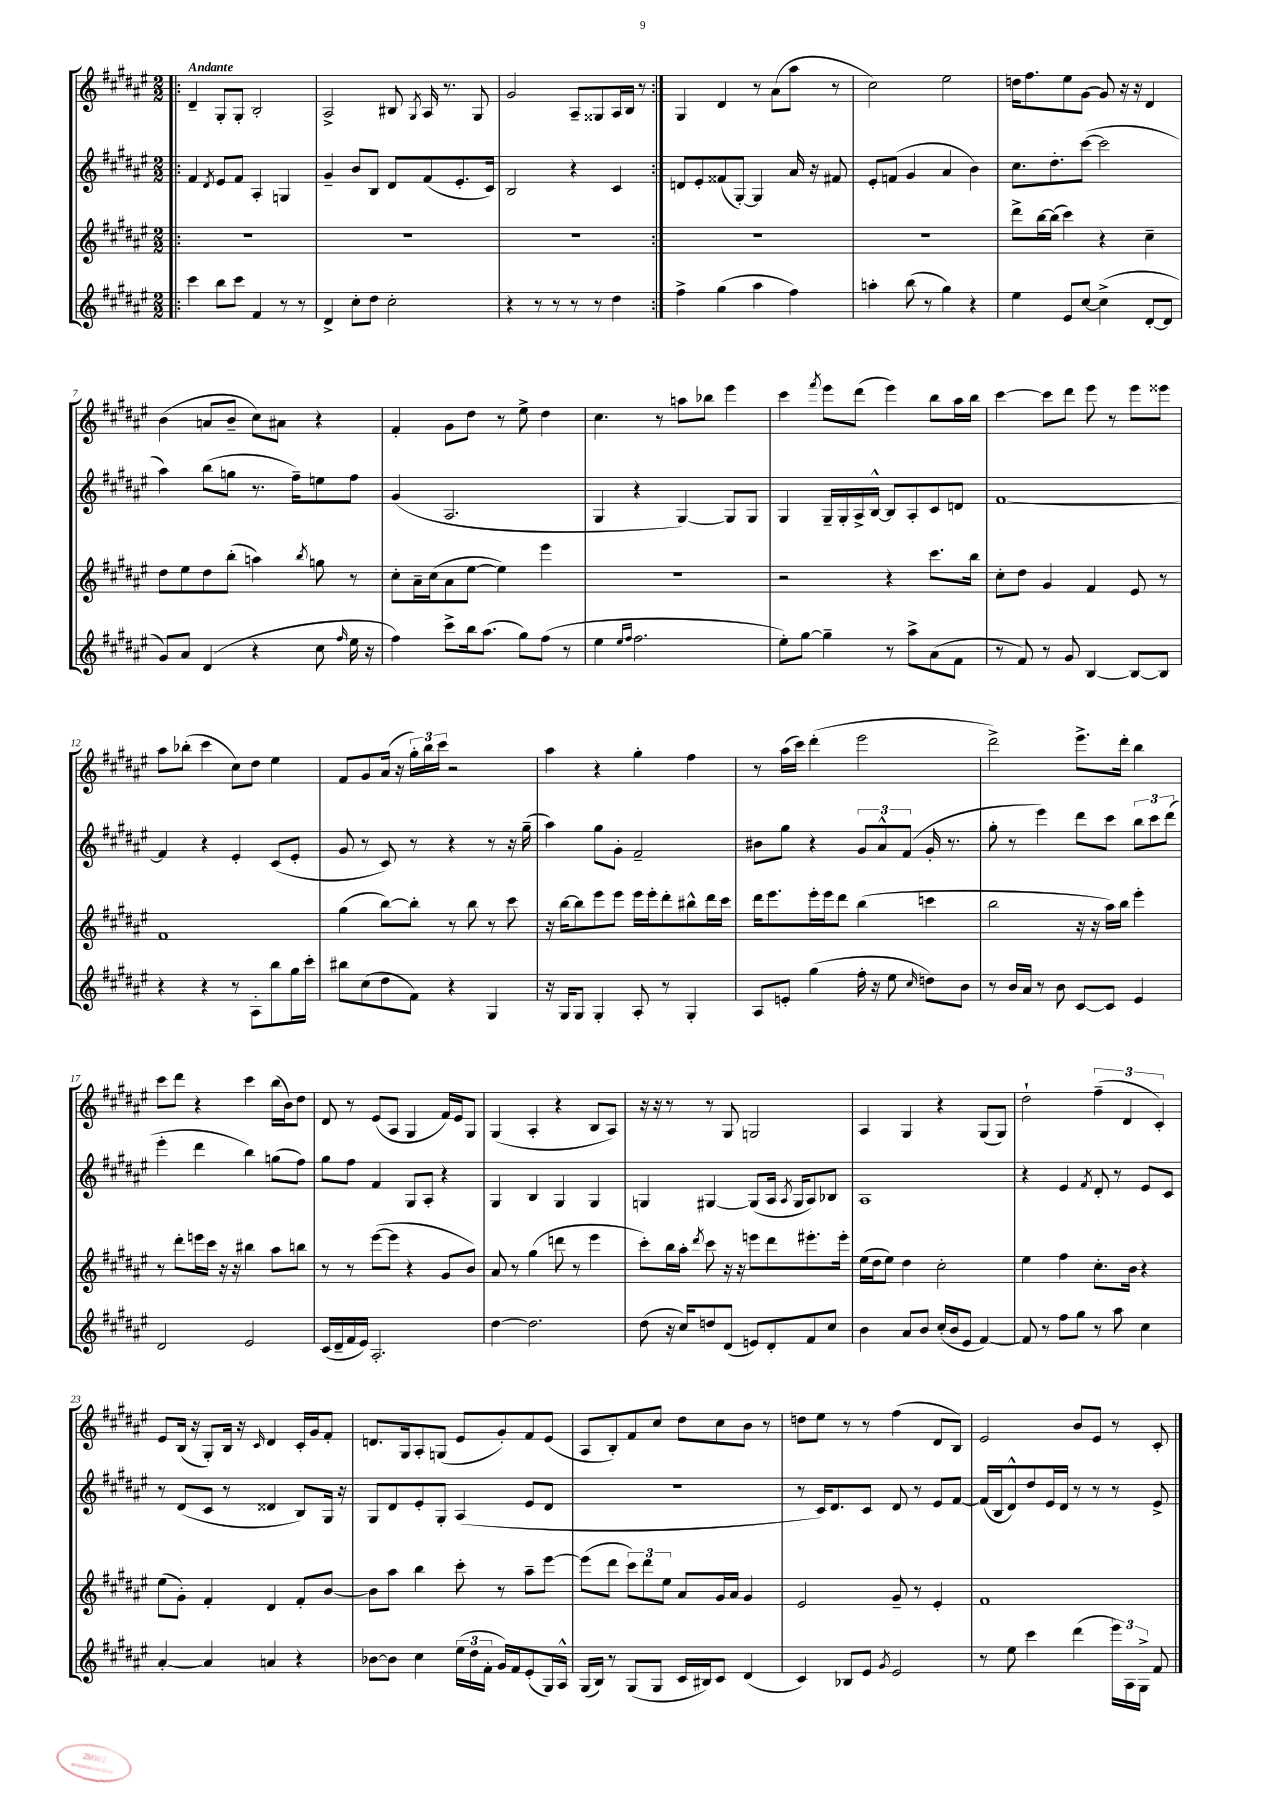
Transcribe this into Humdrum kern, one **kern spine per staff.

**kern	**kern	**kern	**kern
*staff4	*staff3	*staff2	*staff1
*clefG2	*clefG2	*clefG2	*clefG2
*k[f#c#g#d#a#e#]	*k[f#c#g#d#a#e#]	*k[f#c#g#d#a#e#]	*k[f#c#g#d#a#e#]
*M2/2	*M2/2	*M2/2	*M2/2
=!|:	=!|:	=!|:	=!|:
4ccc#	1r	4f#	4d#~
.	.	8qd#	.
8bb	.	8e#	8G#'
8ccc#	.	8f#	8G#'
4f#	.	4A#'	2B'
8r	.	4G	.
8r	.	.	.
=	=	=	=
4d#^	1r	4g#~	2A#^
8cc#'	.	8b	.
8dd#	.	8B	.
2cc#'	.	8d#	8B#
.	.	.	8qG#
.	.	(8f#	16A#
.	.	.	8.r
.	.	8.e#'	.
.	.	.	8G#
.	.	16c#)	.
=	=	=	=
4r	1r	2B	2g#
8r	.	.	.
8r	.	.	.
8r	.	4r	8A#~
8r	.	.	8G##
4dd#	.	4c#	16A#
.	.	.	16B
.	.	.	8r
=:|!	=:|!	=:|!	=:|!
4ff#^	1r	8d	4G#
.	.	8e#'	.
(4gg#	.	(8f##	4d#
.	.	[8G#')	.
4aa#	.	4G#]	8r
.	.	.	(8a#
4ff#)	.	16a#	8aa#
.	.	16r	.
.	.	8f#	8r
=	=	=	=
4aa'	1r	8e#'	2cc#)
.	.	(8f	.
(8bb	.	4g#	.
8r	.	.	.
4gg#)	.	4a#	2ee#
4r	.	4b)	.
=	=	=	=
4ee#	8ddd#^	8.cc#	16dd
.	.	.	8.ff#
.	[16bb	.	.
.	(16bb]	8.dd#'	.
8e#	4ccc#)	.	8ee#
[8cc#	.	([8ccc#	[8g#
(4cc#^]	4r	2ccc#]	8g#]
.	.	.	16r
.	.	.	16r
[8d#'	4cc#~	.	4d#
8d#]	.	.	.
=	=	=	=
8g#)	8dd#	4aa#)	(4b
8a#	8ee#	.	.
(4d#	8dd#	(8bb	8a
.	(8bb'	8gg	8b~
4r	4aa)	8.r	8cc#)
.	.	.	8a#
.	.	16ff#~)	.
.	8qbb	.	.
8cc#	8gg	8ee	4r
16qqff#	.	.	.
16ee#	8r	8ff#	.
16r	.	.	.
=	=	=	=
4ff#)	8cc#'	(4g#	4f#'
.	16a#~	.	.
.	(16cc#	.	.
8ccc#^	8a#	2.A#	8g#
16bb	[8ee#	.	8dd#
(8.aa#	.	.	.
.	4ee#])	.	8r
8gg#)	.	.	8ee#^
(8ff#	4eee#	.	4dd#
8r	.	.	.
=	=	=	=
4ee#	1r	4G#	4.cc#
16qqee#	.	.	.
16qqff#	.	.	.
2.ff#	.	4r	.
.	.	.	8r
.	.	[4G#)	8aa
.	.	.	8bb-
.	.	8G#]	4eee#
.	.	8G#	.
=	=	=	=
8ee#')	2r	4G#	4ccc#
[8gg#	.	.	.
.	.	.	8qfff#
4gg#~]	.	16G#~	8eee#
.	.	16G#'	.
.	.	16A#^	(8ddd#
.	.	[16B^^	.
8r	4r	8B]	4eee#)
8aa#^	.	8A#'	.
(8a#	8.ccc#	8c#	8bb
8f#	.	8d	16aa#
.	16bb	.	16bb
=	=	=	=
8r	8cc#'	[1f#	[4ccc#
8f#)	8dd#	.	.
8r	4g#	.	8ccc#]
8g#	.	.	8ddd#
[4B	4f#	.	8eee#
.	.	.	8r
8B_	8e#	.	8eee#
8B]	8r	.	8eee##
=	=	=	=
4r	1f#	4f#]	8aa#
.	.	.	(8bb-'
4r	.	4r	4ccc#
8r	.	4e#'	8cc#)
8A#'	.	.	8dd#
8bb	.	(8c#	4ee#
16gg#	.	8e#'	.
16ccc#'	.	.	.
=	=	=	=
8bb#	(4gg#	8g#	8f#
(8cc#	.	8r	8g#
8dd#	[8bb)	8c#)	(16a#
.	.	.	16r
8f#)	8bb']	8r	24gg#')
.	.	.	24bb
.	.	.	24ccc#
4r	8r	4r	2r
.	8bb	.	.
4G#	8r	8r	.
.	8ccc#	16r	.
.	.	(16gg#~	.
=	=	=	=
16r	16r	4aa#)	4aa#
16G#	[16bb	.	.
8G#	8bb]	.	.
4G#'	8eee#	8gg#	4r
.	8eee#	8g#'	.
8A#'	16eee#	2f#~	4gg#'
.	16eee#'	.	.
8r	8ddd#'	.	.
4G#'	8bb#^^	.	4ff#
.	16ddd#	.	.
.	16ccc#	.	.
=	=	=	=
8A#	16ddd#	8b#	8r
.	8.eee#	.	.
8e'	.	8gg#	(16aa#
.	.	.	16ccc#)
(4gg#	16eee#'	4r	(4ddd#'
.	16eee#	.	.
.	8ddd#	.	.
16ff#'	(4bb	12g#	2eee#
16r	.	.	.
.	.	12a#^^	.
8ee#	.	.	.
.	.	(12f#	.
16qqcc#	.	.	.
8dd)	4ccc	16g#'	.
.	.	8.r	.
8b	.	.	.
=	=	=	=
8r	2bb	8gg#'	2ddd#^)
16b	.	8r	.
16a#	.	.	.
8r	.	4eee#)	.
8b	.	.	.
[8c#	16r	8ddd#	8.eee#^
.	16r	.	.
8c#]	16aa#)	8ccc#	.
.	16bb	.	16ddd#'
4e#	4eee#'	12bb	4bb
.	.	12ccc#	.
.	.	(12ddd#	.
=	=	=	=
2d#	8r	4eee#'	8ccc#
.	8ddd#'	.	8ddd#
.	16eee	4ddd#	4r
.	16ccc#	.	.
.	16r	.	.
.	16r	.	.
2e#	4bb#	4bb)	4ccc#
.	8aa#	(8gg	(16bb
.	.	.	16b)
.	8bb	8ff#)	8dd#
=	=	=	=
(16c#	8r	8gg#	8d#
16d#~	.	.	.
16f#	8r	8ff#	8r
16e#)	.	.	.
2.A#'	([8eee#	4f#	(8e#
.	8eee#]	.	8A#
.	4r	8G#	4G#
.	.	8A#'	.
.	8g#	4r	16f#)
.	.	.	16e#
.	8b)	.	8G#
=	=	=	=
[4dd#	8a#	4G#	(4G#
.	8r	.	.
2.dd#]	(4gg#	4B	4A#'
.	8ddd	4G#	4r
.	8r	.	.
.	4eee#	4G#	8B
.	.	.	8A#)
=	=	=	=
(8dd#	8ccc#')	4G	16r
.	.	.	16r
16r	16bb	.	8r
16cc#)	16aa#'	.	.
.	8qddd#	.	.
8dd	8ccc#	[4G#	8r
(8d#	16r	.	8G#
.	16r	.	.
8e)	8eee	(8G#]	2G
8d#'	8ddd#	16A#	.
.	.	8qA#	.
.	.	16G#	.
8f#	8.eee#'	8A#)	.
8cc#	.	8B-	.
.	16eee#'	.	.
=	=	=	=
4b	(16ee#	1A#	4A#
.	16dd#	.	.
.	8ee#)	.	.
8a#	4dd#	.	4G#
8b	.	.	.
(16cc#'	2cc#'	.	4r
16b	.	.	.
8e#	.	.	.
[4f#)	.	.	(8G#
.	.	.	8G#)
=	=	=	=
8f#]	4ee#	4r	2dd#`
8r	.	.	.
8ff#	4ff#	4e#	.
8gg#	.	.	.
.	.	8qf#	.
8r	8.cc#'	8d#'	(6ff#~
8aa#	.	8r	.
.	.	.	6d#
.	16b	.	.
4cc#	4r	8e#	.
.	.	.	6c#')
.	.	8c#	.
=	=	=	=
[4a#'	(8ee#	8r	8e#
.	8g#')	(8d#	(16B
.	.	.	16r
4a#]	4f#'	8c#	8G#')
.	.	8r	16B
.	.	.	16r
.	.	.	16qqc#
4a	4d#	4d##	4d#
4r	8f#'	8B)	16c#'
.	.	.	16g#
.	[8b	16G#	8f#'
.	.	16r	.
=	=	=	=
[8b-	8b]	8G#	8.d
8b-]	8aa#	8d#	.
.	.	.	16G#
4cc#	4bb	8e#'	8A#'
.	.	8G#'	(8G
(24ee#	8ccc#'	(4A#	8e#
24dd#	.	.	.
24f#'	.	.	.
16g#)	8r	.	8g#')
16f#	.	.	.
(8e#'	8aa#~	8e#	8f#
16G#)	[8eee#	8d#	(8e#
16A#^^	.	.	.
=	=	=	=
(16G#	(8eee#]	1r	8A#
16B)	.	.	.
8r	8ddd#	.	8B')
(8G#	12ccc#)	.	8f#
.	12ddd#	.	.
8G#	.	.	8cc#
.	12ee#	.	.
16c#	8a#	.	8dd#
16B#)	.	.	.
8c#	16g#	.	8cc#
.	16a#	.	.
(4d#	4g#	.	8b
.	.	.	8r
=	=	=	=
4c#)	2e#	8r	8dd
.	.	16c#)	8ee#
.	.	8.d#	.
8B-	.	.	8r
8e#	.	8c#	8r
8qg#	.	.	.
2e#	8g#~	8d#	(4ff#
.	8r	8r	.
.	4e#'	8e#	8d#
.	.	[8f#	8B)
=	=	=	=
8r	1f#	(16f#]	2e#
.	.	16B	.
8ee#	.	8d#^^)	.
4ccc#	.	8dd#	.
.	.	16e#	.
.	.	16d#	.
(4ddd#	.	8r	8b
.	.	8r	8e#
24eee#)	.	8r	8r
24A#	.	.	.
24G#^	.	.	.
8f#	.	8e#^	8c#'
==	==	==	==
*-	*-	*-	*-
